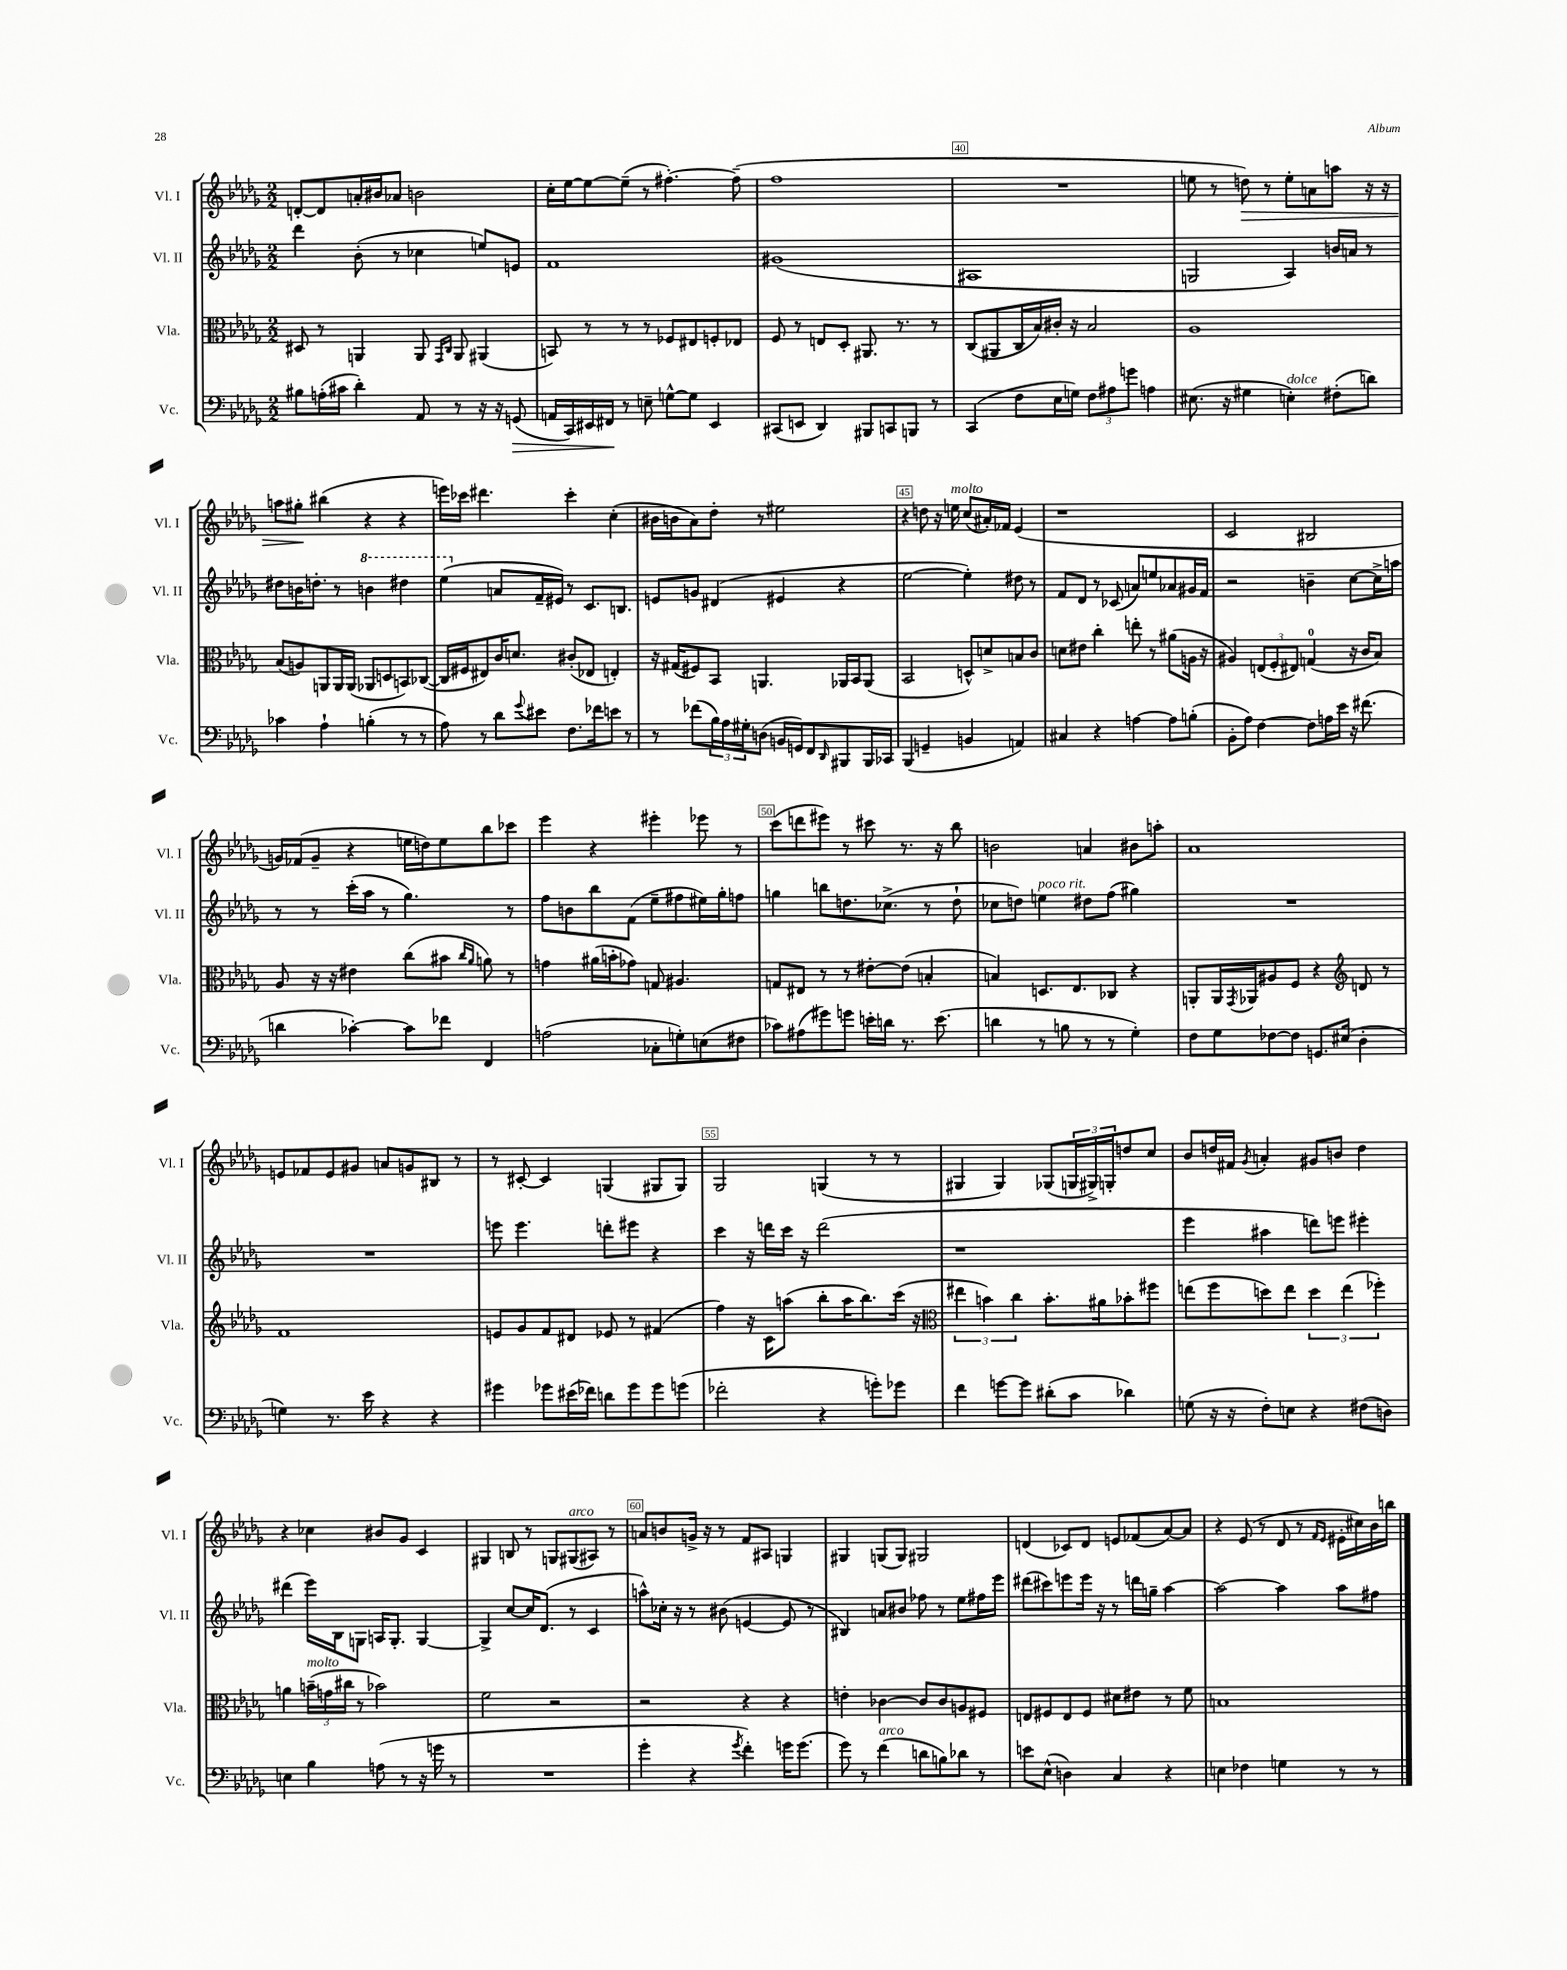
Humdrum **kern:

**kern	**dynam	**kern	**kern	**kern	**dynam
*part4	*part4	*part3	*part2	*part1	*part1
*staff4	*staff4	*staff3	*staff2	*staff1	*staff1
*I"Vc.	*	*I"Vla.	*I"Vl. II	*I"Vl. I	*
*I'Vc.	*	*I'Vla.	*I'Vl. II	*I'Vl. I	*
*clefF4	*	*clefC3	*clefG2	*clefG2	*
*k[b-e-a-d-g-]	*	*k[b-e-a-d-g-]	*k[b-e-a-d-g-]	*k[b-e-a-d-g-]	*
*M2/2	*	*M2/2	*M2/2	*M2/2	*
=37	=37	=37	=37	=37	=37
8B#X\L	.	8D#X/	4ddd-\	[8dn'/L	.
(16An'\L	.	8r	.	8d/]	.
16c#X\JJ	.	.	.	.	.
4d-'\)	.	4AAn/	(8b-'\	16an'/L	.
.	.	.	.	16b#X/J	.
.	.	.	8r	8a-X/J	.
8AA-/	.	8AA/	4cc-X\	2bn\	.
.	.	16qqGG-/LL	.	.	.
.	.	16qqC/JJ	.	.	.
8r	.	8AA/	.	.	.
16r	.	(4AA#X/	8een/L)	.	.
16r	.	.	.	.	.
!	!LO:HP:b	!	!	!	!
(8GGn/	>	.	8en/J	.	.
=38	=38	=38	=38	=38	=38
16AAn/LL	.	8BBn/)	1f	16cc'\LL	.
16CC/)	.	.	.	[16ee-\J	.
16EE#X/	.	8r	.	8ee-\_	.
16FF#X/JJ	.	.	.	.	.
8r	]	8r	.	(8ee-~\J]	.
8En~\	.	8r	.	8r	.
[8Gn^^\L	.	8F-X/L	.	[4.ff#X'\)	.
8G\J]	.	8E#X/	.	.	.
4EE#/	.	8Fn'/	.	.	.
.	.	8E-X/J	.	(8ff#~\]	.
=39	=39	=39	=39	=39	=39
(8CC#X/L	.	8F/	(1g#X	1ff	.
8EEn/J	.	8r	.	.	.
4DD-/)	.	8En/L	.	.	.
.	.	8D-'/J	.	.	.
8BBB#X/L	.	8.AA#X/	.	.	.
8CCn/	.	.	.	.	.
.	.	8.r	.	.	.
8BBBn/J	.	.	.	.	.
8r	.	8r	.	.	.
=40	=40	=40	=40	=40	=40
(4CC/	.	(8C/L	1A#X	1r	.
.	.	8AA#X/	.	.	.
8F\L	.	16C/L	.	.	.
.	.	16B-/)	.	.	.
16E-\L	.	16c#X'/JJ	.	.	.
16Gn\JJ)	.	16r	.	.	.
12F\L	.	2B-/	.	.	.
12A#X\	.	.	.	.	.
12gn\J	.	.	.	.	.
4An\	.	.	.	.	.
=41	=41	=41	=41	=41	=41
(8.E#X\	.	1A-	2Gn/	8een\	.
.	.	.	.	8r	.
16r	.	.	.	.	.
!	!	!	!	!	!LO:HP:b
4G#X\	.	.	.	8ddn\)	>
.	.	.	.	8r	.
!LO:TX:a:i:t=dolce	!	!	!	!	!
4En'\)	.	.	4A-/)	8ee'\L	.
.	.	.	.	8an\	.
(8F#X'\L	.	.	16bn/LL	8aan\J	.
.	.	.	16an/JJ	.	.
8dn\J)	.	.	8r	16r	.
.	.	.	.	16r	.
!!LO:LB:g=z
=42	=42	=42	=42	=42	=42
4c-X\	.	(8B-/L	8dd#X\L	8aan\L	.
.	.	8An/)	16bn\K	8gg#X'\J	.
.	.	.	8.ddn'\J	.	.
4A-`\	.	8AAn/	.	(4bb#X\	]
.	.	16AA/L	8r	.	.
.	.	(16AA/JJ	.	.	.
*	*	*	*8va	*	*
(4Bn'\	.	8AA-X/L	4bbn\	4r	.
.	.	8Dn/	.	.	.
8r	.	8BBn/)	4ddd#X\	4r	.
8r	.	([8C-X/J	.	.	.
=43	=43	=43	=43	=43	=43
8A-\)	.	16C-/LL]	(4eee-\	16eeen\LL)	.
.	.	16F#X/J	.	16ccc-X\JJ	.
8r	.	8E#X/)	.	4.ddd#X\	.
*	*	*	*X8va	*	*
8d-\L	.	16c/K	8an/L	.	.
.	.	8.dn/J	.	.	.
8qqg-/	.	.	.	.	.
8e#X\J	.	.	16f~/L	.	.
.	.	.	16e#X/JJ)	.	.
8.F\L	.	(8c#X'/L	8r	4ccc-'\	.
.	.	8E-X/J	8.c/L	.	.
16f-X\k	.	.	.	.	.
8en\J	.	4En'/)	.	(4cc'\	.
.	.	.	8.Bn/J	.	.
8r	.	.	.	.	.
=44	=44	=44	=44	=44	=44
8r	.	16r	8en/L	16b#X\LL	.
.	.	(16G#X/KL	.	16bn\J	.
(8f-X\L	.	8F#X/)	8gn/J	8a-\)	.
24B-\L)	.	8BB-/J	(4d#X/	8dd-'\J	.
24A-\	.	.	.	.	.
24G#X'\J	.	.	.	.	.
(8Dn\J	.	4.AAn/	.	8r	.
16BBn/LL	.	.	4e#X/	2ee#X\	.
16GGn/J)	.	.	.	.	.
8FF/	.	.	.	.	.
16qqDD-/	.	.	.	.	.
8BBB#X/	.	16AA-X/LL	4r	.	.
.	.	16BB-/J	.	.	.
16BBB#/L	.	(8AA-/J	.	.	.
16CC-X/JJ	.	.	.	.	.
=45	=45	=45	=45	=45	=45
(4BBB-/	.	2BB-/	[2ee-\	4r	.
4GGn~/	.	.	.	8ddn\	.
.	.	.	.	16r	.
!	!	!	!	!LO:TX:a:i:t=molto	!
.	.	.	.	16een\	.
4BBn/	.	8Dn^^/L)	4ee-'\])	(8cc/L	.
.	.	8dn^/	.	16a#X'/L)	.
.	.	.	.	16f-X/JJ	.
4AAn/)	.	8Bn/	8dd#X\	(4e-/	.
.	.	8c/J	8r	.	.
=46	=46	=46	=46	=46	=46
4C#X/	.	8dn\L	8f/L	1r	.
.	.	8e#X\J	8d-/J	.	.
4r	.	4cc'\	8r	.	.
.	.	.	(8c-X/	.	.
[4An\	.	8een'\	8an/L)	.	.
.	.	8r	8een/	.	.
8A\L]	.	(8a#X\L	8a-X/	.	.
(8Bn'\J	.	16An\Jk	16g#X/L	.	.
.	.	16r	16f/JJ	.	.
=47	=47	=47	=47	=47	=47
8BB-'\L	.	4A#X/)	2r	2c/	.
8A-\J)	.	.	.	.	.
[4F\	.	(12En/L	.	.	.
.	.	12F'/	.	.	.
.	.	12E#X/J)	.	.	.
8F\L]	.	(4Gn/	4bn~\	2B#X/	.
16An\L	.	.	.	.	.
16e-\JJ	.	.	.	.	.
16r	.	16r	[8cc\L	.	.
(8.f#X\	.	16c/KL	.	.	.
.	.	8B-/J)	16cc^\L]	.	.
.	.	.	16aan\JJ	.	.
!!LO:LB:g=z
=48	=48	=48	=48	=48	=48
4dn\	.	8A-/	8r	16gn/LL)	.
.	.	.	.	(16f-X/J	.
.	.	16r	8r	8g~/J	.
.	.	16r	.	.	.
[4c-X'\)	.	4e#X\	(16ccc'\LL	4r	.
.	.	.	16aa-\JJ	.	.
.	.	.	8r	.	.
8c-\L]	.	(8cc\L	4.gg-\)	16een\LL	.
.	.	.	.	16ddn\J)	.
8f-X\J	.	8b#X\J	.	8ee\	.
.	.	16qqcc/LL	.	.	.
.	.	16qqa-/JJ	.	.	.
4FF/	.	8an\)	.	8bb-\	.
.	.	8r	8r	8ccc-X\J	.
=49	=49	=49	=49	=49	=49
(2An\	.	4gn\	8ff\L	4eee-\	.
.	.	.	8bn\	.	.
.	.	(16a#X\LL	8bb-\	4r	.
.	.	16bn'\J	.	.	.
.	.	8g-X\J)	(8f\J	.	.
8C-X'\L	.	8Gn/	8ee-~\L	4eee#X'\	.
8Gn'\)	.	4.A#X/	8ff#X\	.	.
(8En\	.	.	16ee#X\L)	8eee-X\	.
.	.	.	16gg-'\J	.	.
8F#X\J	.	.	8ffn\J	8r	.
=50	=50	=50	=50	=50	=50
8c-X\L)	.	8Gn/L	4ggn\	(8ccc\L	.
(8A#X\	.	8E#X/J	.	8dddn\	.
8g#X\)	.	8r	8bbn\L	8eee#X\J)	.
8gn\J	.	8r	8.ddn\	8r	.
16en'\LL	.	[8e#X'\L	.	8ccc#X\	.
16dn\JJ	.	.	(8.cc-X^\J	.	.
8.r	.	(8e#\J]	.	8.r	.
.	.	4Bn'/	8r	.	.
(8.e\	.	.	.	16r	.
.	.	.	8dd`\	8bb-\	.
=51	=51	=51	=51	=51	=51
4dn\	.	4Bn/)	8cc-X\L	2bn\	.
.	.	.	8ddn\J)	.	.
!	!	!	!LO:TX:a:i:t=poco rit.	!	!
8r	.	8.Dn/L	4een\	.	.
8Bn\	.	.	.	.	.
.	.	8.E-/	.	.	.
8r	.	.	8dd#X\L	4an/	.
8r	.	8C-X/J	(8ff\J	.	.
4G-'\)	.	4r	4gg#X\)	8b#X\L	.
.	.	.	.	8aan'\J	.
=52	=52	=52	=52	=52	=52
8F\L	.	8AAn'/L	1r	1a-	.
8G-\	.	16AA/L	.	.	.
.	.	8qGG-/	.	.	.
.	.	16AA-X/J	.	.	.
[8F-X\	.	8A#X/	.	.	.
8F-\J]	.	8F/J	.	.	.
8.GGn/L	.	4r	.	.	.
(16E#X/Jk	.	.	.	.	.
*	*	*clefG2	*	*	*
4D-'\	.	8dn/	.	.	.
.	.	8r	.	.	.
!!LO:LB:g=z
=53	=53	=53	=53	=53	=53
4Gn\)	.	1f	1r	8en/L	.
.	.	.	.	8f-X/	.
8.r	.	.	.	8e/	.
.	.	.	.	8g#X/J	.
16e-\	.	.	.	.	.
4r	.	.	.	8an/L	.
.	.	.	.	8gn/	.
4r	.	.	.	8B#X/J	.
.	.	.	.	8r	.
=54	=54	=54	=54	=54	=54
4g#X\	.	8en/L	8eeen\	8r	.
.	.	8g-/	4.eee\	[8c#X'/	.
8g-X\L	.	8f/	.	4c#/]	.
(16e#X\L	.	8d#X/J	.	.	.
16f-X\JJ)	.	.	.	.	.
8dn\L	.	8e-X/	8dddn'\L	(4Gn/	.
8g-\	.	8r	8eee#X\J	.	.
8g-\	.	(4f#X/	4r	8G#X/L	.
(8gn\J	.	.	.	8G#/J)	.
=55	=55	=55	=55	=55	=55
2f-X'\	.	4ff\)	4ccc\	2G-/	.
.	.	16r	16r	.	.
.	.	16c\KL	16dddn\LL	.	.
.	.	(8aan\J	16ccc\JJ	.	.
.	.	.	16r	.	.
4r	.	8bb-'\L	(2ddd\	(4Gn/	.
.	.	16aa\K	.	.	.
.	.	8.bb-\)	.	.	.
8gn'\L)	.	.	.	8r	.
8g-X\J	.	(16ccc\Jk	.	8r	.
.	.	16r	.	.	.
=56	=56	=56	=56	=56	=56
*	*	*clefC3	*	*	*
4f\	.	6ee#X\	1r	4G#X/	.
.	.	6bn\)	.	.	.
[8gn\L	.	.	.	4G#/)	.
.	.	6cc\	.	.	.
8g\J]	.	.	.	.	.
(8d#X'\L	.	8.b'\L	.	(8G-X/L	.
8c\J	.	.	.	24Gn/L	.
.	.	.	.	24G#X^/)	.
.	.	16a#X\k	.	.	.
.	.	.	.	24Gn'/J	.
4d-X\)	.	8b-X'\	.	8ddn/	.
.	.	8ff#X\J	.	8cc/J	.
=57	=57	=57	=57	=57	=57
(8Gn\	.	(8een\L	4eee-\	8b-/L	.
16r	.	8ff\	.	16ddn/L	.
16r	.	.	.	16f#X/JJ	.
.	.	.	.	8qg-/	.
8F'\L)	.	8ddn\)	4aa#X\	4an'/	.
8En\J	.	8ee\J	.	.	.
4r	.	6dd\	8dddn\L)	8g#X/L	.
.	.	.	8eeen\J	8bn/J	.
.	.	(6ee\	.	.	.
(8F#X\L	.	.	4eee#X'\	4dd\	.
.	.	6ff-X'\)	.	.	.
8Dn\J)	.	.	.	.	.
!!LO:LB:g=z
=58	=58	=58	=58	=58	=58
4En\	.	4an\	(4ddd#X\	4r	.
!	!	!LO:TX:a:i:t=molto	!	!	!
4B-\	.	(24bn~\LL	16eee-\LL)	4cc-X\	.
.	.	24gn\	.	.	.
.	.	.	16B-\J	.	.
.	.	24cc#X\JJ	.	.	.
.	.	8r	8Gn\J	.	.
(8An\	.	2b-X\)	16An/KL	8b#X/L	.
.	.	.	8.G'/J	.	.
8r	.	.	.	8g-/J	.
16r	.	.	[4G/	4c/	.
16gn\	.	.	.	.	.
8r	.	.	.	.	.
=59	=59	=59	=59	=59	=59
1r	.	2f\	4G^/]	4G#X/	.
.	.	.	[8cc/L	8Bn/	.
.	.	.	16cc/K]	8r	.
.	.	.	(8.d-/J	.	.
.	.	2r	.	8Gn/L	.
!	!	!	!	!LO:TX:a:i:t=arco	!
.	.	.	8r	(8G#X/	.
.	.	.	4c/	8A#X/J)	.
.	.	.	.	8r	.
=60	=60	=60	=60	=60	=60
4g-'\	.	2r	8aan^^\L)	8an/L	.
.	.	.	16cc-X'\Jk	8bn/	.
.	.	.	16r	.	.
4r	.	.	8r	16gn^/Jk	.
.	.	.	.	16r	.
.	.	.	(8b#X\	8r	.
8qg-/	.	.	.	.	.
4f'\)	.	4r	[4en/	8f/L	.
.	.	.	.	8A#X/J	.
16gn\KL	.	4r	8e/]	4Gn/	.
(8.g\J	.	.	.	.	.
.	.	.	8r	.	.
=61	=61	=61	=61	=61	=61
8g-\)	.	4en'\	4B#X/)	4G#X/	.
8r	.	.	.	.	.
!LO:TX:a:i:t=arco	!	!	!	!	!
(4f\	.	[4c-X\	8an/L	(8Gn/L	.
.	.	.	8b#X/J	8G/J)	.
8dn\L	.	8c-/L]	8ff-X\	2G#X/	.
8Bn\)	.	8c-/	8r	.	.
8d-X\J	.	8An/	8ee-\L	.	.
8r	.	8F#X/J	16ff#X\L	.	.
.	.	.	16eee-\JJ	.	.
=62	=62	=62	=62	=62	=62
8en\L	.	8En/L	(8ddd#X\L	(4dn/	.
(8E-^^\J	.	8F#X/	8ccc#X\)	.	.
4Dn\)	.	8E/	8eeen\	8c-X/L)	.
.	.	8F#/J	16eee\Jk	8d/J	.
.	.	.	16r	.	.
4C/	.	8d#X\L	8r	8en/L	.
.	.	8e#X\J	16dddn\LL	(8f-X/	.
.	.	.	16ggn~\JJ	.	.
4r	.	8r	[4aa-\	[8a-/)	.
.	.	8f\	.	8a-/J]	.
=63	=63	=63	=63	=63	=63
4En\	.	1Bn	2aa-\_	4r	.
4F-X\	.	.	.	(8e-/	.
.	.	.	.	8r	.
4Gn\	.	.	4aa-\]	8d-/	.
.	.	.	.	8r	.
.	.	.	.	16qqf/LL	.
.	.	.	.	16qqe-/JJ	.
8r	.	.	8aa-\L	16e#X'\LL	.
.	.	.	.	16cc#X\)	.
8r	.	.	8ff#X\J	16b-\	.
.	.	.	.	16bbn\JJ	.
==	==	==	==	==	==
*-	*-	*-	*-	*-	*-
